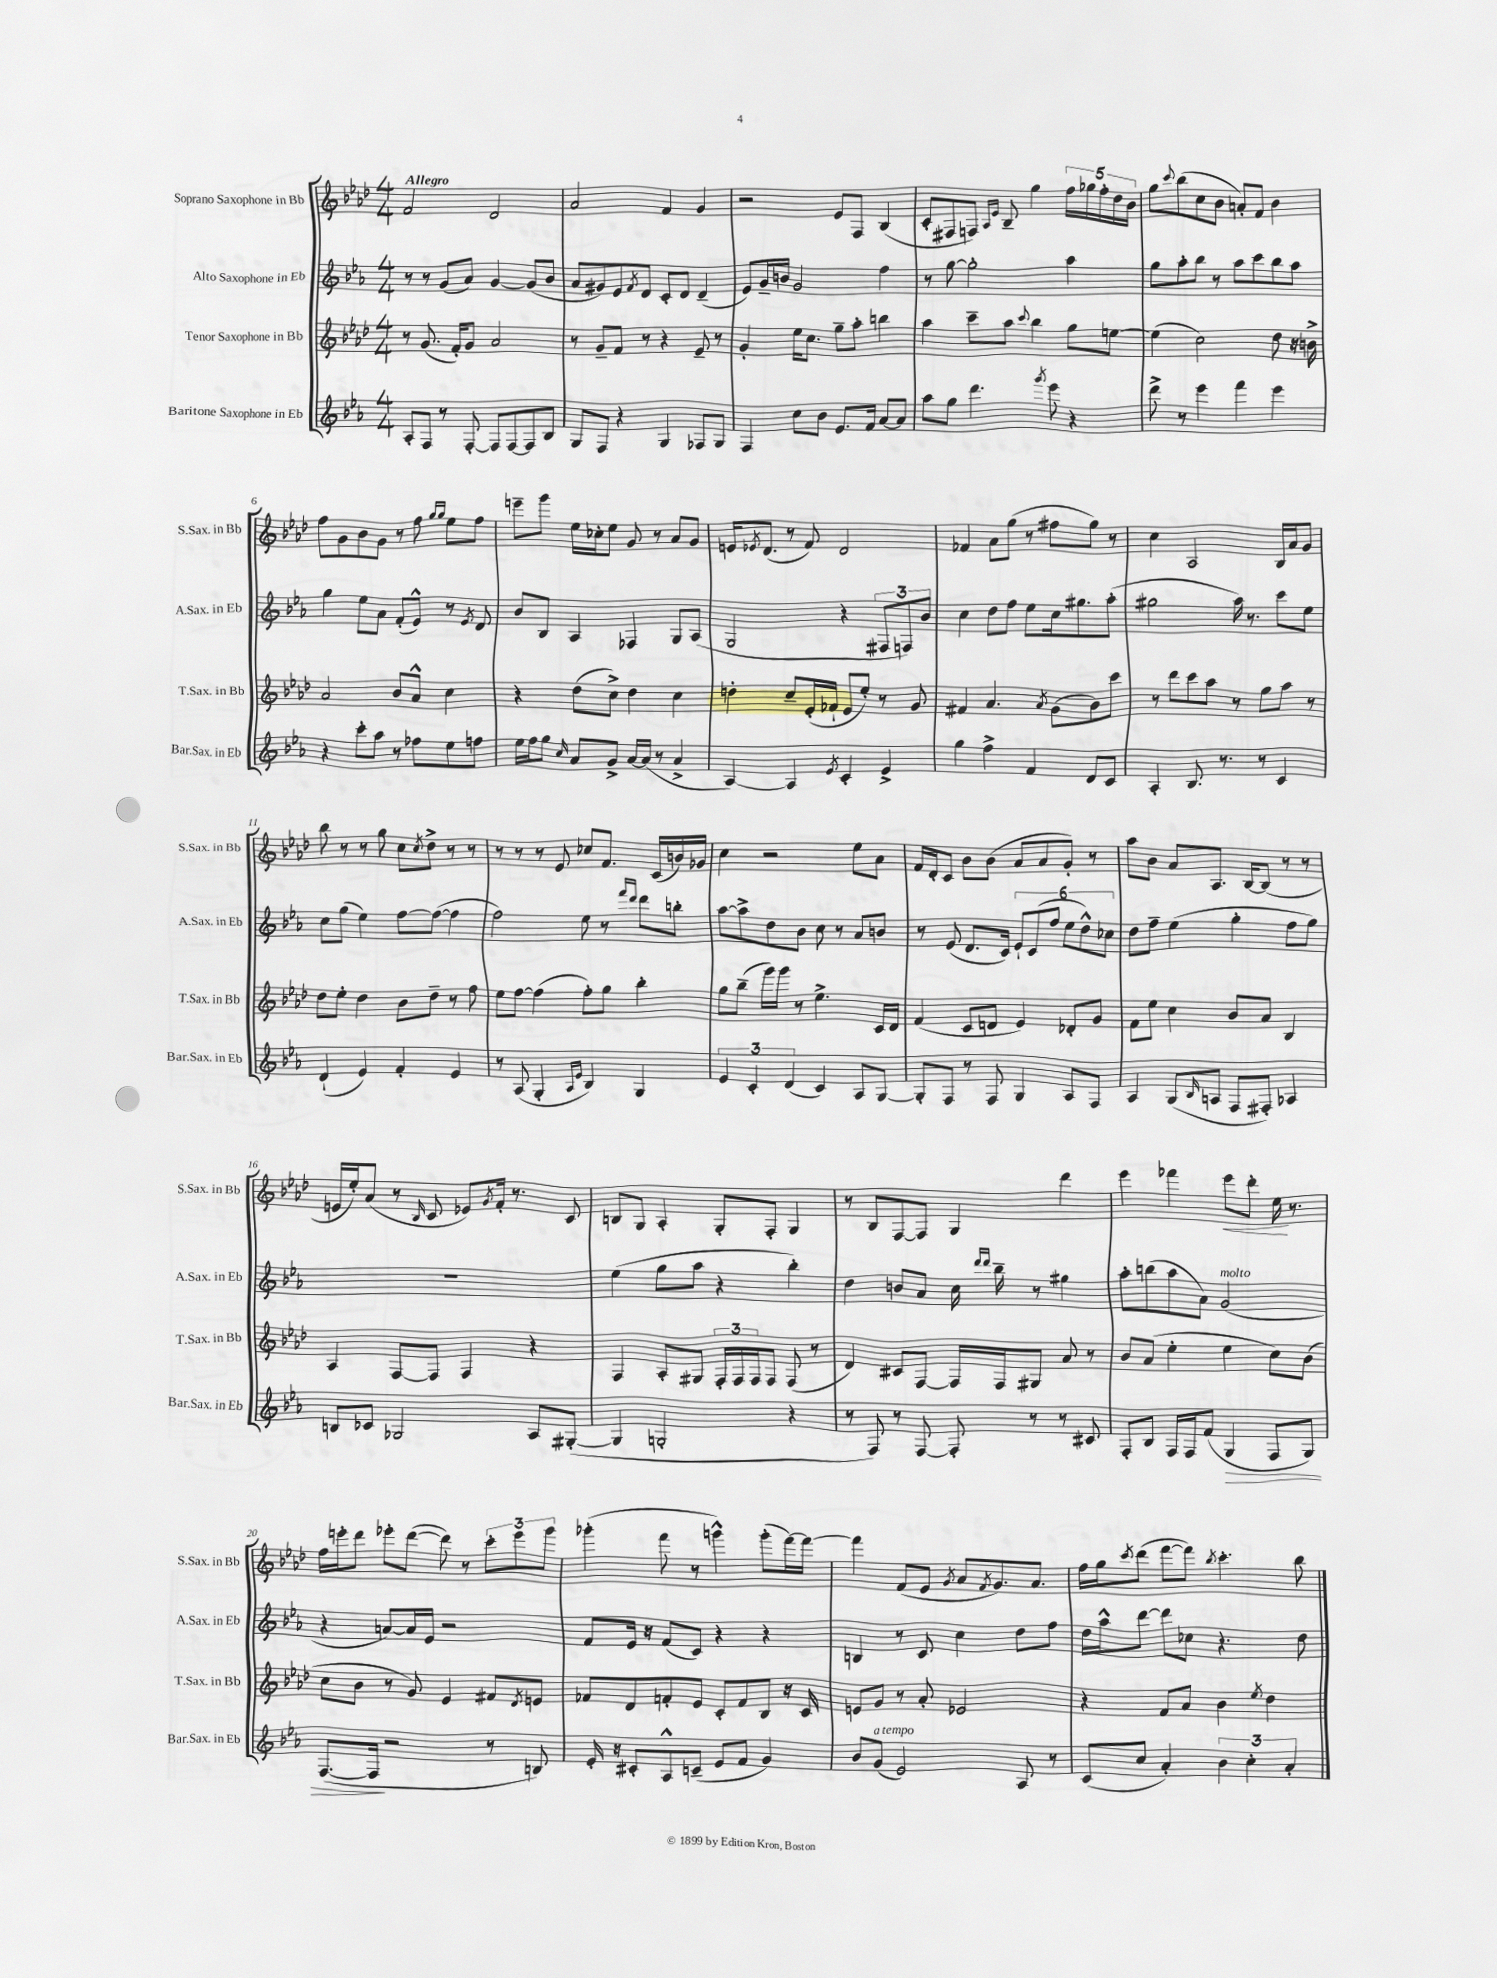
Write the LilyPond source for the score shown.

<<
\new StaffGroup <<
\new Staff = "s0" \with { instrumentName = "Soprano Saxophone in Bb" shortInstrumentName = "S.Sax. in Bb" } {
    \clef treble \key aes \major \numericTimeSignature \time 4/4 \tempo "Allegro"
    f'2 des'2 |
    aes'2 f'4 g'4 |
    r2 ees'8 f8 bes4( |
    c'8-. fis8 f8) \grace { aes16 ees'16 } bes8-- g''4 \tuplet 5/4 { f''16 ges''16 f''16-. des''16 bes'16 } |
    g''8 \appoggiatura { c'''8 } bes''8( c''8 bes'8 a'8-.) f'8 bes'4 |
    f''8 g'8 bes'8 g'8 r8 f''8 \grace { g''16 g''16 } ees''8 f''8 |
    e'''8-- g'''8 ees''16 ces''16-. ees''8 g'8 r8 aes'8 g'8 |
    e'16 \acciaccatura { ees'8 } des'8.( r8 f'8) des'2 |
    fes'4 aes'8 g''8( r8 fis''8 g''8) r8 |
    c''4 aes2 bes16 aes'16 g'8 |
    bes''8 r8 r8 g''8 c''8 \acciaccatura { c''8 } des''8-> r8 r8 |
    r8 r8 r8 ees'8 ces''8 f'8. c'16( b'16) ges'16 |
    c''4 r2 ees''8 aes'8 |
    f'16 des'16-. c'8 bes'8 bes'8( aes'8 aes'8 g'8-.) r8 |
    aes''8 bes'8 aes'8 aes8. bes16~ bes8( r8 r8 |
    e'16 ees''16-.) aes'8( r8 \grace { bes16 } c'8 ees'8) \acciaccatura { g'8 } f'16-. r8. c'8 |
    b8 g8 aes4-. g8-. f8-. g4 |
    r8 bes8 f8~ f8 g4 des'''4 |
    ees'''4 fes'''4 ees'''8\< des'''8-. ees''16\! r8. |
    f''16 e'''16-. des'''8 ees'''8-. des'''8~( des'''8) r8 \tuplet 3/2 { c'''8-. ees'''8 g'''8 } |
    ges'''4-.( f'''8 r8 g'''4-^) g'''8-.( f'''16~) f'''16~ |
    f'''4 f'8( ees'8 \acciaccatura { g'8 } aes'8 \acciaccatura { f'8 } g'8.) aes'8. |
    f''16 g''16 \acciaccatura { c'''8 } des'''8( f'''8~ f'''8) \acciaccatura { bes''8 } c'''4.-. bes''8 \bar "|." |
}
\new Staff = "s1" \with { instrumentName = "Alto Saxophone in Eb" shortInstrumentName = "A.Sax. in Eb" } {
    \clef treble \key ees \major \numericTimeSignature \time 4/4
    r8 r8 g'8( aes'8) g'4~ g'8( bes'8 |
    aes'8 gis'8) ees'8 \acciaccatura { f'8 } d'8 c'8-. d'8 d'4--( |
    ees'8) g'16-- b'16 g'2 f''4 |
    r8 g''8~ g''2-. aes''4 |
    g''8 aes''8-. bes''8 r8 aes''8 c'''8 bes''8 aes''8 |
    g''4 ees''8 aes'8 f'8-.( ees'8-^) r8 \acciaccatura { ees'8 } d'8 |
    bes'8 bes8 aes4 fes4 g8 aes8( |
    g2 r4 \tuplet 3/2 { fis8 f8) bes'8 } |
    c''4 d''8 f''8 ees''8 c''16 gis''8. aes''8-.( |
    gis''2 aes''16) r8. c'''8 ees''8 |
    c''8 g''8( ees''4) f''8~ f''8~( f''4 |
    f''2) ees''8 r8 \grace { f'''16 d'''16 } d'''8 b''8-. |
    aes''8~ aes''8-> d''8 bes'8 c''8 r8 aes'8 b'8 |
    r8 ees'8( d'8. c'16) \tuplet 6/4 { ees'8-! c'8( f''8 ees''8 d''8-^) ces''8 } |
    d''8 f''8-- ees''4( g''4-. f''8 g''8) |
    R1 |
    ees''4( g''8 aes''8 r4 bes''4-.) |
    d''4 b'8 aes'8 c''16 \grace { d'''16 d'''16 } bes''16-- r8 gis''4 |
    aes''8-. b''8( aes''8 aes'8) g'2^\markup { \italic "molto" }( |
    r4 a'8~) a'16 ees'16 r2 |
    f'8 ees'16 r16 f'8( c'8) r4 r4 |
    b4 r8 c'8 c''4 d''8 f''8 |
    d''16 aes''16-^ d'''8~ d'''8 ces''8 r4. d''8 \bar "|." |
}
\new Staff = "s2" \with { instrumentName = "Tenor Saxophone in Bb" shortInstrumentName = "T.Sax. in Bb" } {
    \clef treble \key aes \major \numericTimeSignature \time 4/4
    r8 g'8.( f'16-.) g'8 aes'2 |
    r8 g'8-- f'8 r8 r4 ees'8-- r8 |
    g'4-. ees''16 c''8. g''8-- aes''8-. b''4 |
    aes''4 c'''8-- aes''8 \appoggiatura { c'''8 } bes''4 g''8 e''8~ |
    e''4( c''2) des''8 r16 b'16-> |
    aes'2 bes'8 aes'8-^ c''4 |
    r4 des''8( c''8->) des''4 c''4 |
    d''4-. c''8-- ees'16-.( fes'16-! ees'8 ees''8-.) r8 g'8 |
    fis'4 aes'4. \acciaccatura { aes'8 } g'8( bes'8) c'''8 |
    r8 des'''8 c'''8 aes''8 r8 g''8 aes''8 r8 |
    des''8 ees''8-. des''4 bes'8 des''8-- r8 f''8 |
    ees''8 f''8~ f''4( f''8-.) g''8 bes''4-. |
    g''8 bes''8--( g'''16) g'''16 r8 ees''4.-> c'16 des'16 |
    f'4( c'8 d'8 ees'4) des'8-. g'8 |
    f'8 ees''8 c''4 bes'8 aes'8 bes4 |
    aes4 f8~ f8 f4 r4 |
    f4 aes8-. gis8 \tuplet 3/2 { f16-. f16 f16 } f8 f8( r8 |
    des'4) cis'8 f8~ f16 f16 gis8 aes'8 r8 |
    bes'8 aes'8( ees''4-. ees''4 c''8) bes'8( |
    c''8 bes'8 r8 g'8) ees'4 fis'8 \acciaccatura { des'8 } e'8 |
    fes'8 des'8 f'8-. ees'8 c'8-. f'8 bes8 r16 c'16 |
    e'8 g'8 r8 aes'8-. ees'2 |
    r4 f'8 aes'8 bes'4 \acciaccatura { ees''8 } des''4 \bar "|." |
}
\new Staff = "s3" \with { instrumentName = "Baritone Saxophone in Eb" shortInstrumentName = "Bar.Sax. in Eb" } {
    \clef treble \key ees \major \numericTimeSignature \time 4/4
    aes8-. f8 r8 f8~-. f8 f8~ f8 bes8 |
    g8 f8 r4 g4 fes8 g8 |
    f4 c''8 bes'8 ees'8. f'16 aes'8~ aes'8 |
    aes''8 g''8 d'''4. \acciaccatura { g'''8 } ees'''8 r4 |
    d'''8-> r8 ees'''4 f'''4 ees'''4 |
    r4 c'''8-. aes''8 r8 fes''8 ees''8 f''8 |
    ees''16 f''16 g''8 \grace { c''16 } aes'8 g'8-> aes'16~ aes'16( r8 aes'4-> |
    aes4~) aes4 \acciaccatura { ees'8 } c'4-. ees'4-> |
    g''4 f''4-> f'4 d'8 c'8 |
    aes4-. bes8. r8. r8 c'4 |
    d'4-!( ees'4) f'4-. ees'4 |
    r8 aes8( g4-. \grace { aes16 ees'16 } bes4) g4 |
    \tuplet 3/2 { ees'4 c'4-. d'4( } c'4) aes8 g8~ |
    g8-. f8 r8 f8 g4 aes8 f8 |
    aes4 g8( \grace { bes16 } a8 f8 fis8-.) aes4 |
    b8 ces'8 ges2 aes8 gis8~-.( |
    gis4 g2-. r4 |
    r8 f8) r8 f8~ f8-. r8 r8 cis'8 |
    f8-. bes8 f16 f16 f'8( g4\> f8 g8) |
    f8.~( f16\! r2 r8 b8) |
    ees'16-. r16 cis'8-. aes8-^ c'8--( ees'8 f'8 g'4) |
    bes'8 g'8^\markup { \italic "a tempo" }( ees'2) aes8 r8 |
    c'8( c''8 aes'4-.) \tuplet 3/2 { bes'4 c''4-. aes'4-. } \bar "|." |
}
>>
>>
